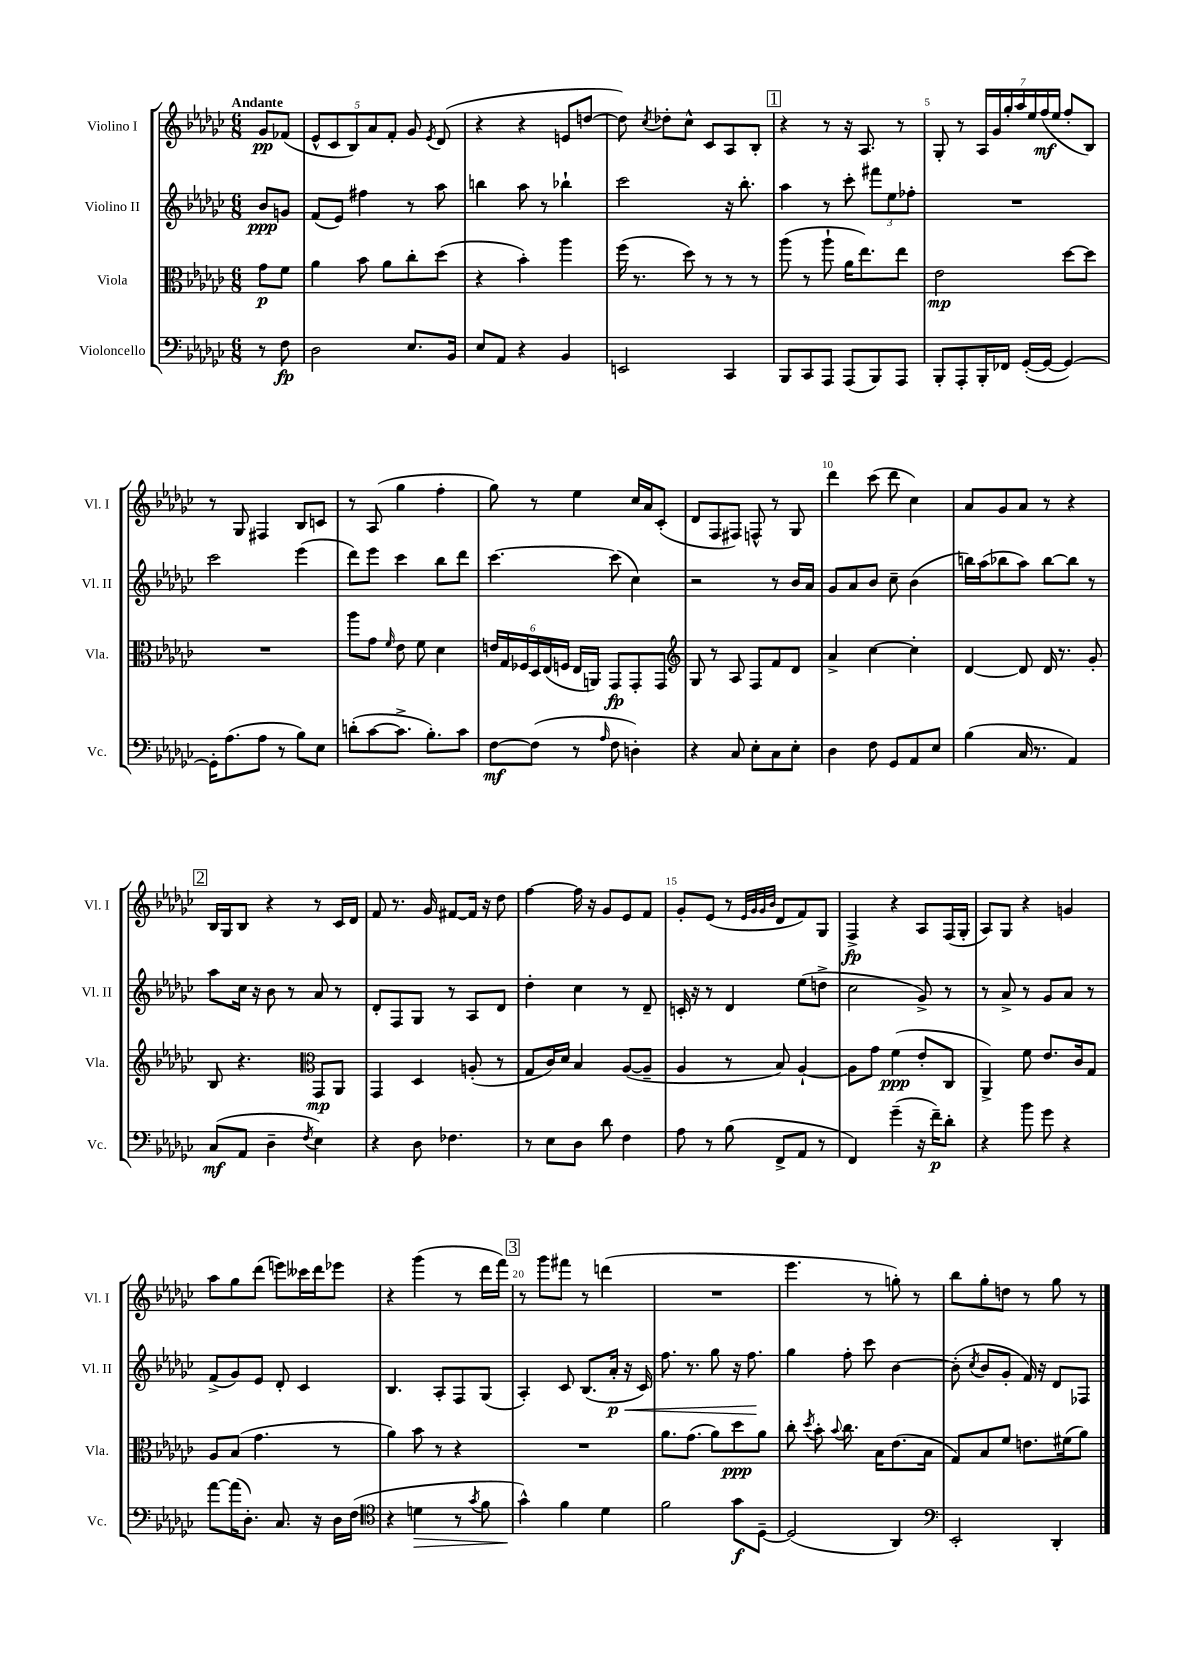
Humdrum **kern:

**kern	**dynam	**kern	**dynam	**kern	**dynam	**kern	**dynam
*part4	*part4	*part3	*part3	*part2	*part2	*part1	*part1
*staff4	*staff4	*staff3	*staff3	*staff2	*staff2	*staff1	*staff1
*I"Violoncello	*	*I"Viola	*	*I"Violino II	*	*I"Violino I	*
*I'Vc.	*	*I'Vla.	*	*I'Vl. II	*	*I'Vl. I	*
*clefF4	*	*clefC3	*	*clefG2	*	*clefG2	*
*k[b-e-a-d-g-c-]	*	*k[b-e-a-d-g-c-]	*	*k[b-e-a-d-g-c-]	*	*k[b-e-a-d-g-c-]	*
*M6/8	*	*M6/8	*	*M6/8	*	*M6/8	*
=	=	=	=	=	=	=	=
!	!	!	!	!	!	!LO:TX:a:B:t=Andante	!
8r	.	8g-\L	p	8b-/L	ppp	8g-/L	pp
8F\	fp	8f\J	.	8gn/J	.	(8f-X/J	.
=1	=1	=1	=1	=1	=1	=1	=1
2D-\	.	4a-\	.	(8f/L	.	10e-^^/L	.
.	.	.	.	.	.	10c-/	.
.	.	.	.	8e-/J)	.	.	.
.	.	.	.	.	.	10B-/)	.
.	.	8b-\	.	4ff#X\	.	.	.
.	.	.	.	.	.	10a-/	.
.	.	8a-\L	.	.	.	.	.
.	.	.	.	.	.	10f'/J	.
8.E-/L	.	8cc-'\	.	8r	.	8g-/	.
.	.	.	.	.	.	8qe-/	.
.	.	(8dd-\J	.	8aa-\	.	(8d-/	.
16BB-/Jk	.	.	.	.	.	.	.
=2	=2	=2	=2	=2	=2	=2	=2
8E-/L	.	4r	.	4bbn\	.	4r	.
8AA-/J	.	.	.	.	.	.	.
4r	.	4b-'\)	.	8aa-\	.	4r	.
.	.	.	.	8r	.	.	.
4BB-/	.	4aa-\	.	4bb-X`\	.	8en/L	.
.	.	.	.	.	.	[8ddn/J	.
=3	=3	=3	=3	=3	=3	=3	=3
2EEn/	.	(16ff\	.	2ccc-\	.	8dd\])	.
.	.	8.r	.	.	.	.	.
.	.	.	.	.	.	8qcc-/	.
.	.	.	.	.	.	8dd-X'\L	.
.	.	8dd-\)	.	.	.	8cc-^^\J	.
.	.	8r	.	.	.	8c-/L	.
4CC-/	.	8r	.	16r	.	8A-/	.
.	.	.	.	8.bb-'\	.	.	.
.	.	8r	.	.	.	8B-'/J	.
!!LO:REH:place=s1:t=1
=4	=4	=4	=4	=4	=4	=4	=4
8BBB-/L	.	(8aa-\	.	4aa-\	.	4r	.
8CC-/	.	8r	.	.	.	.	.
8AAA-/J	.	8aa-`\	.	8r	.	8r	.
(8AAA-/L	.	16a-\KL	.	8ccc-'\	.	16r	.
.	.	8.ee-\)	.	.	.	8.A-/	.
8BBB-/)	.	.	.	12fff#X\L	.	.	.
.	.	.	.	12ee-\	.	.	.
8AAA-/J	.	8ee-\J	.	.	.	8r	.
.	.	.	.	12ff-X'\J	.	.	.
=5	=5	=5	=5	=5	=5	=5	=5
8BBB-'/L	.	2e-\	mp	2.r	.	8G-'/	.
8AAA-'/	.	.	.	.	.	8r	.
16BBB-'/L	.	.	.	.	.	28A-/LL	.
.	.	.	.	.	.	28g-/	.
16FF-X/JJ	.	.	.	.	.	.	.
.	.	.	.	.	.	28gg-'/	.
.	.	.	.	.	.	28aa-/	.
([16GG-'/LL	.	.	.	.	.	.	.
.	.	.	.	.	.	28ee-/	.
.	.	.	.	.	.	(28ff/	mf
16GG-/JJ_	.	.	.	.	.	.	.
.	.	.	.	.	.	28ee-/JJ	.
4GG-/_)	.	[8dd-\L	.	.	.	8ff'/L	.
.	.	8dd-\J]	.	.	.	8B-/J)	.
!!LO:LB:g=z
=6	=6	=6	=6	=6	=6	=6	=6
16GG-'\KL]	.	2.r	.	2ccc-\	.	8r	.
(8.A-\	.	.	.	.	.	.	.
.	.	.	.	.	.	8G-/	.
8A-\J	.	.	.	.	.	4F#X/	.
8r	.	.	.	.	.	.	.
8B-\L)	.	.	.	(4eee-\	.	8B-/L	.
8E-\J	.	.	.	.	.	8cn/J	.
=7	=7	=7	=7	=7	=7	=7	=7
(8dn'\L	.	8aa-\L	.	8ddd-\L)	.	8r	.
[8c-\	.	8g-\J	.	8eee-\J	.	(8A-/	.
.	.	16qqf/	.	.	.	.	.
8.c-^\J]	.	8e-\	.	4ccc-\	.	4gg-\	.
.	.	8f\	.	.	.	.	.
8.B-'\L)	.	.	.	.	.	.	.
.	.	4d-\	.	8bb-\L	.	4ff'\	.
8c-\J	.	.	.	8ddd-\J	.	.	.
=8	=8	=8	=8	=8	=8	=8	=8
[8F\L	mf	24en/LL	.	[4.ccc-\	.	8gg-\)	.
.	.	24G-/	.	.	.	.	.
.	.	24F-X/	.	.	.	.	.
(8F\J]	.	24D-/	.	.	.	8r	.
.	.	(24E-/	.	.	.	.	.
.	.	24Fn/JJ	.	.	.	.	.
8r	.	16E-/LL	.	.	.	4ee-\	.
.	.	16AAn/JJ)	.	.	.	.	.
16qqA-/	.	.	.	.	.	.	.
8F\	.	8GG-/L	fp	(8ccc-\]	.	.	.
4Dn'\)	.	8GG-'/	.	4cc-\)	.	16cc-/LL	.
.	.	.	.	.	.	16a-/J	.
.	.	8GG-/J	.	.	.	(8c-'/J	.
=9	=9	=9	=9	=9	=9	=9	=9
*	*	*clefG2	*	*	*	*	*
4r	.	8G-/	.	2r	.	8d-/L	.
.	.	8r	.	.	.	8F/	.
8C-/	.	8A-/	.	.	.	8F#X/J)	.
8E-'\L	.	8F/L	.	.	.	8Fn^^/	.
8C-\	.	8f/	.	8r	.	8r	.
8E-'\J	.	8d-/J	.	16b-/LL	.	8G-/	.
.	.	.	.	16a-/JJ	.	.	.
=10	=10	=10	=10	=10	=10	=10	=10
4D-\	.	4a-^/	.	8g-/L	.	4ddd-\	.
.	.	.	.	8a-/	.	.	.
8F\	.	[4cc-\	.	8b-/J	.	(8ccc-\	.
8GG-/L	.	.	.	8cc-~\	.	8ddd-\	.
8AA-/	.	4cc-'\]	.	(4b-\	.	4cc-\)	.
8E-/J	.	.	.	.	.	.	.
=11	=11	=11	=11	=11	=11	=11	=11
(4B-\	.	[4d-/	.	16bbn\LL)	.	8a-/L	.
.	.	.	.	(16aa-\J	.	.	.
.	.	.	.	8bb-X\	.	8g-/	.
16C-/	.	8d-/]	.	8aa-\J)	.	8a-/J	.
8.r	.	.	.	.	.	.	.
.	.	16d-/	.	[8bb-\L	.	8r	.
.	.	8.r	.	.	.	.	.
4AA-/)	.	.	.	8bb-\J]	.	4r	.
.	.	8g-'/	.	8r	.	.	.
!!LO:LB:g=z
!!LO:REH:place=s1:t=2
=12	=12	=12	=12	=12	=12	=12	=12
(8C-/L	mf	8B-/	.	8aa-\L	.	16B-/LL	.
.	.	.	.	.	.	16G-/J	.
8AA-/J	.	4.r	.	16cc-\Jk	.	8B-/J	.
.	.	.	.	16r	.	.	.
4D-~\	.	.	.	8b-\	.	4r	.
.	.	.	.	8r	.	.	.
8qF/	.	.	.	.	.	.	.
*	*	*clefC3	*	*	*	*	*
4E-\)	.	8GG-/L	mp	8a-/	.	8r	.
.	.	8AA-/J	.	8r	.	16c-/LL	.
.	.	.	.	.	.	16d-/JJ	.
=13	=13	=13	=13	=13	=13	=13	=13
4r	.	4GG-/	.	8d-'/L	.	8f/	.
.	.	.	.	8F/	.	8.r	.
8D-\	.	4D-/	.	8G-/J	.	.	.
.	.	.	.	.	.	16g-/	.
4.F-X\	.	.	.	8r	.	[8f#X/L	.
.	.	(8An'/	.	8A-/L	.	16f#/Jk]	.
.	.	.	.	.	.	16r	.
.	.	8r	.	8d-/J	.	8dd-\	.
=14	=14	=14	=14	=14	=14	=14	=14
8r	.	8G-/L	.	4dd-'\	.	[4ff\	.
8E-\L	.	16c-/L)	.	.	.	.	.
.	.	16d-/JJ	.	.	.	.	.
8D-\J	.	4B-/	.	4cc-\	.	16ff\]	.
.	.	.	.	.	.	16r	.
8d-\	.	.	.	.	.	8g-/L	.
4F\	.	([8A-/L	.	8r	.	8e-/	.
.	.	8A-~/J]	.	8d-~/	.	8f/J	.
=15	=15	=15	=15	=15	=15	=15	=15
8A-\	.	4A-/	.	16cn'/	.	8g-'/L	.
.	.	.	.	16r	.	.	.
8r	.	.	.	8r	.	(8e-/J	.
(8B-\	.	8r	.	4d-/	.	8r	.
.	.	.	.	.	.	32qqe-/LLL	.
.	.	.	.	.	.	32qqg-/	.
.	.	.	.	.	.	32qqg-/	.
.	.	.	.	.	.	32qqb-/JJJ	.
8FF^/L	.	8B-/)	.	.	.	8d-/L	.
8AA-/J	.	[4A-`/	.	(8ee-\L	.	8f/)	.
8r	.	.	.	8ddn^\J	.	8G-/J	.
=16	=16	=16	=16	=16	=16	=16	=16
4FF/)	.	8A-\L]	.	2cc-\	.	4F^/	fp
.	.	8g-\J	.	.	.	.	.
(4g-~\	.	(4f\	ppp	.	.	4r	.
16r	.	8e-'/L	.	8g-^/)	.	8A-/L	.
16f~\KL)	p	.	.	.	.	.	.
8d-'\J	.	8C-/J	.	8r	.	(16F/L	.
.	.	.	.	.	.	16G-'/JJ	.
=17	=17	=17	=17	=17	=17	=17	=17
4r	.	4AA-^/)	.	8r	.	8A-/L)	.
.	.	.	.	8a-^/	.	8G-/J	.
8b-\	.	8f\	.	8r	.	4r	.
8g-\	.	8.e-/L	.	8g-/L	.	.	.
4r	.	.	.	8a-/J	.	4gn/	.
.	.	16c-/k	.	.	.	.	.
.	.	8G-/J	.	8r	.	.	.
!!LO:LB:g=z
=18	=18	=18	=18	=18	=18	=18	=18
[8a-\L	.	8A-/L	.	(8f^/L	.	8aa-\L	.
(16a-\K]	.	(8B-/J	.	8g-/)	.	8gg-\	.
8.D-'\J)	.	.	.	.	.	.	.
.	.	4.g-\	.	8e-/J	.	(8ddd-\J	.
8.C-/	.	.	.	8d-'/	.	8eeen\L)	.
.	.	.	.	4c-/	.	16ccc--X\L	.
16r	.	.	.	.	.	16ddd-\J	.
16D-\LL	.	8r	.	.	.	8eee-X\J	.
(16F\JJ	.	.	.	.	.	.	.
=19	=19	=19	=19	=19	=19	=19	=19
*clefC4	*	*	*	*	*	*	*
4r	.	4a-\)	.	4.B-/	.	4r	.
!	!LO:HP:b	!	!	!	!	!	!
4dn\	>	8b-\	.	.	.	(4ggg-\	.
.	.	8r	.	8A-'/L	.	.	.
8r	.	4r	.	8F/	.	8r	.
8qg-/	.	.	.	.	.	.	.
8f\	.	.	.	(8G-/J	.	16ddd-\LL	.
.	.	.	.	.	.	16fff\JJ)	.
!!LO:REH:place=s1:t=3
=20	=20	=20	=20	=20	=20	=20	=20
4g-^^\)	.	2.r	.	4A-'/)	.	8r	.
.	.	.	.	.	.	8ggg-\L	.
4f\	]	.	.	8c-/	.	8fff#X\J	.
.	.	.	.	(8.B-/L	.	8r	.
4d-\	.	.	.	.	.	(4dddn\	.
!	!	!	!	!	!LO:HP:b	!	!
.	.	.	.	16a-'/Jk	< p	.	.
.	.	.	.	16r	.	.	.
.	.	.	.	16c-/)	.	.	.
=21	=21	=21	=21	=21	=21	=21	=21
2f\	.	8.a-\L	.	8.ff\	.	2.r	.
.	.	(8.g-\J	.	8.r	.	.	.
.	.	8a-\L)	.	8gg-\	.	.	.
8g-\L	f	8dd-\	ppp	16r	.	.	.
.	.	.	.	8.ff\	.	.	.
[8D-~\J	.	8a-\J	.	.	.	.	.
.	.	.	.	.	[	.	.
=22	=22	=22	=22	=22	=22	=22	=22
(2D-/]	.	8cc-'\	.	4gg-\	.	4.eee-\	.
.	.	8qdd-/	.	.	.	.	.
.	.	8b-'\	.	.	.	.	.
.	.	8qqb-/	.	.	.	.	.
.	.	8.cc-\	.	8ff'\	.	.	.
.	.	.	.	8ccc-\	.	8r	.
.	.	16B-\KL	.	.	.	.	.
4AA-/)	.	(8.e-\	.	[4b-\	.	8ggn'\)	.
.	.	.	.	.	.	8r	.
.	.	16B-\Jk	.	.	.	.	.
=23	=23	=23	=23	=23	=23	=23	=23
*clefF4	*	*	*	*	*	*	*
2EE-'/	.	8G-/L)	.	(8b-'\]	.	8bb-\L	.
.	.	.	.	8qcc-/	.	.	.
.	.	8B-/	.	8b-/L	.	8gg-'\	.
.	.	8f/J	.	8g-'/J	.	8ddn\J	.
.	.	8.en\L	.	16f/)	.	8r	.
.	.	.	.	16r	.	.	.
4DD-'/	.	.	.	8d-/L	.	8gg-\	.
.	.	(16f#X\k	.	.	.	.	.
.	.	8a-\J)	.	8F-X/J	.	8r	.
==	==	==	==	==	==	==	==
*-	*-	*-	*-	*-	*-	*-	*-
